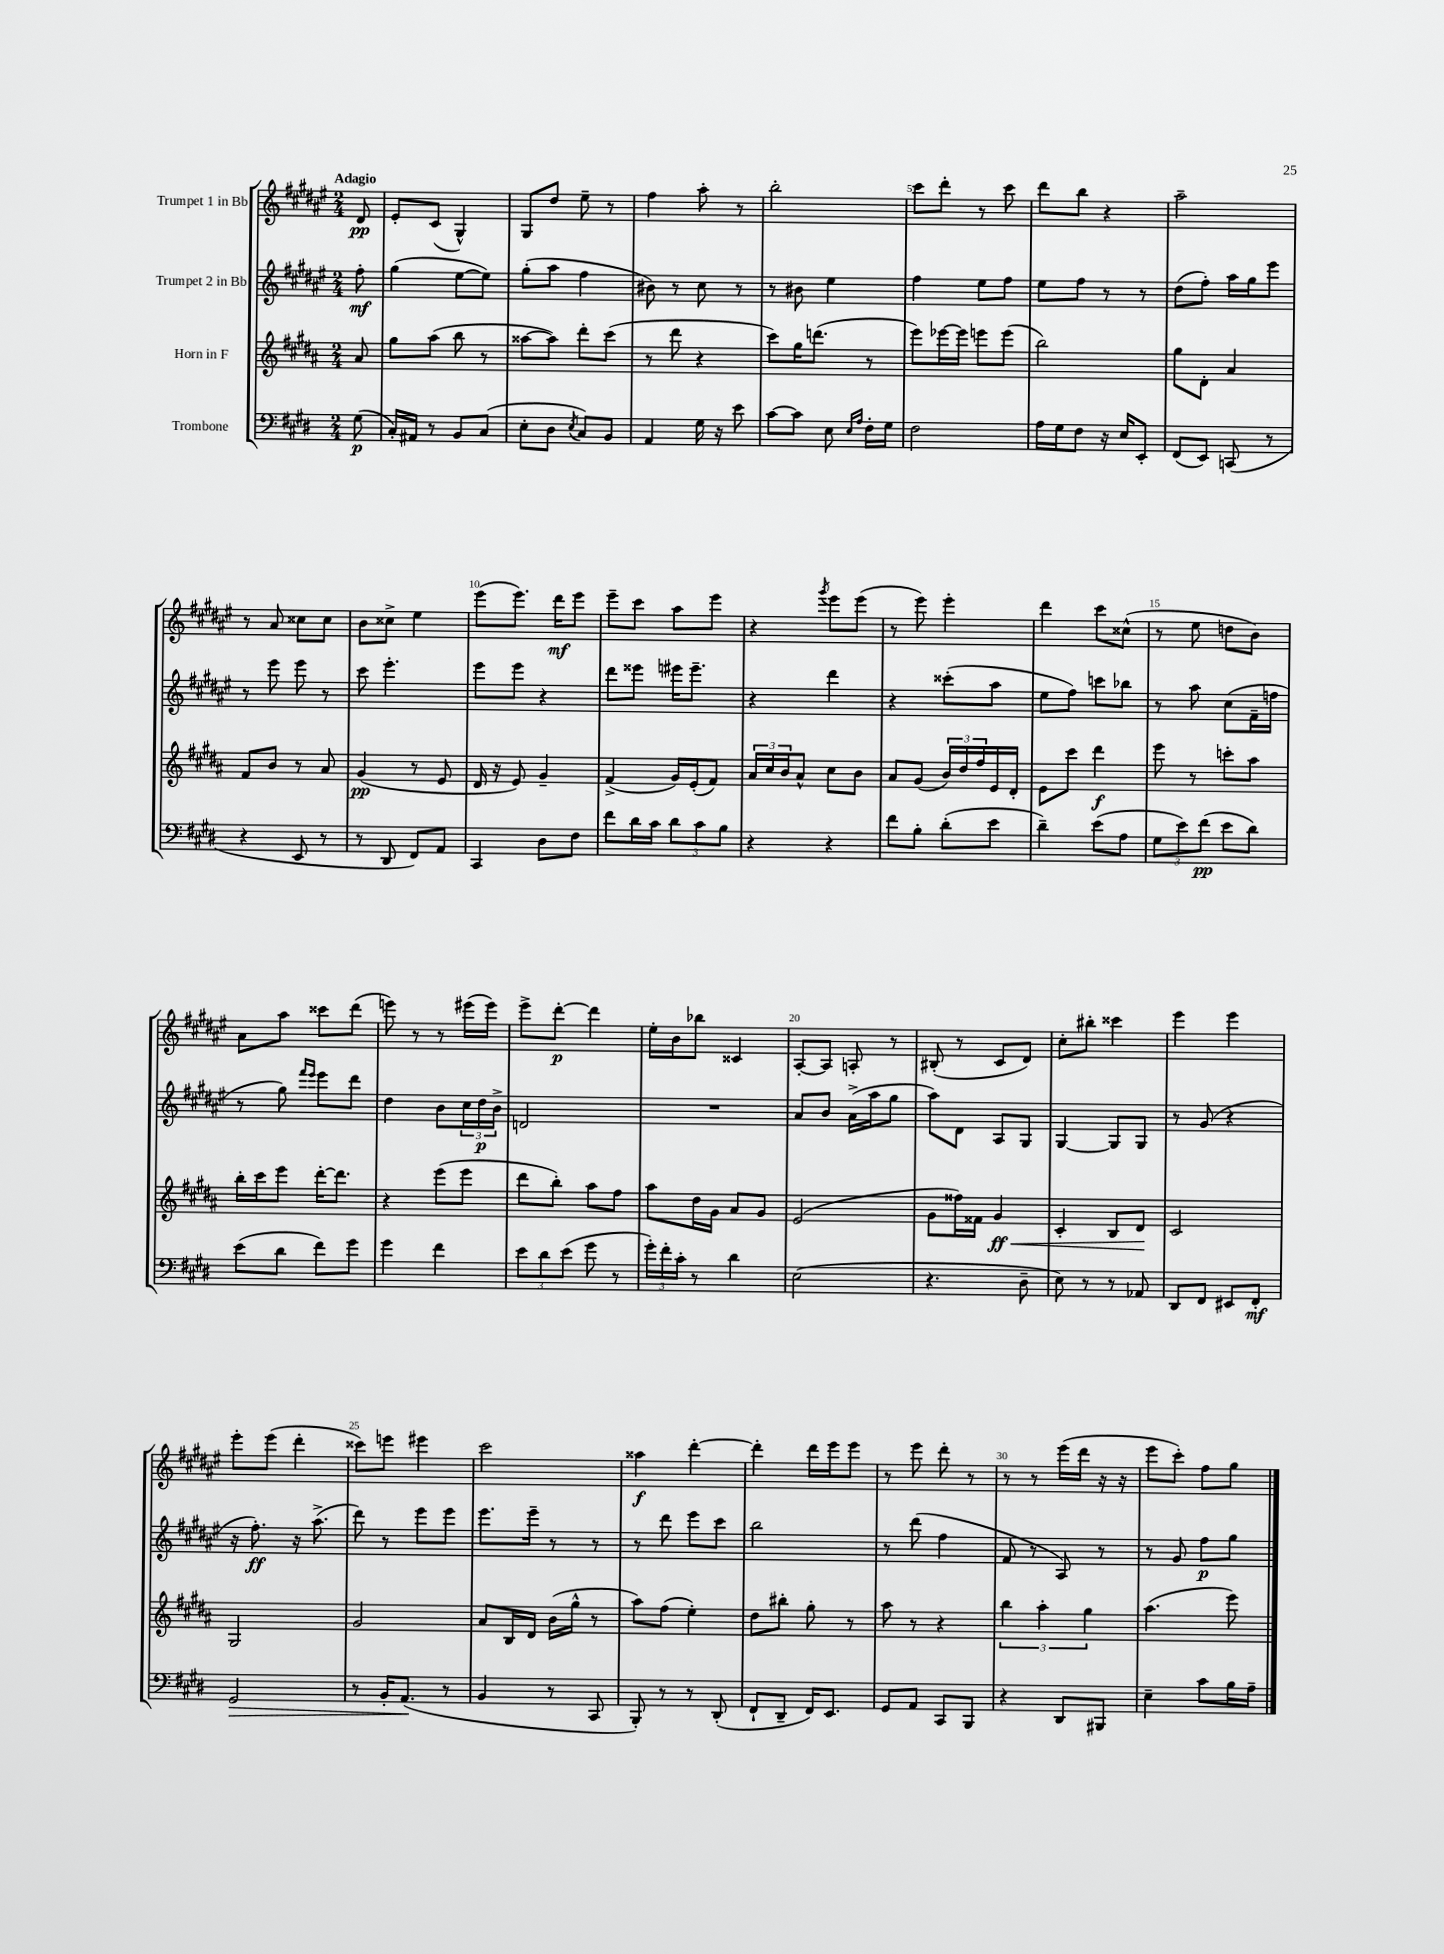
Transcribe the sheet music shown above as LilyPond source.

<<
\new StaffGroup <<
\new Staff = "s0" \with { instrumentName = "Trumpet 1 in Bb" } {
    \clef treble \key fis \major \numericTimeSignature \time 2/4 \partial 8 \tempo "Adagio"
    dis'8\pp |
    eis'8-. cis'8( gis4-^) |
    gis8 dis''8 eis''8-- r8 |
    fis''4 ais''8-. r8 |
    b''2-. |
    cis'''8 dis'''8-. r8 cis'''8 |
    dis'''8 b''8 r4 |
    ais''2-- |
    r8 ais'8 cisis''8 cisis''8 |
    b'8 cisis''8-> eis''4 |
    eis'''8( eis'''8.) dis'''16\mf eis'''8 |
    eis'''8-- cis'''8 ais''8 eis'''8 |
    r4 \acciaccatura { gis'''8 } eis'''8 eis'''8( |
    r8 eis'''8) eis'''4-. |
    dis'''4 cis'''8 cisis''8-^( |
    r8 eis''8 d''8 b'8) |
    ais'8 ais''8 cisis'''8 dis'''8( |
    e'''8) r8 r8 eis'''16( eis'''16) |
    eis'''8-> dis'''8~-.\p dis'''4 |
    eis''16-. b'16 bes''8 cisis'4 |
    ais8~-. ais8 a8-. r8 |
    bis8-.( r8 cis'8 dis'8) |
    cis''8-. bis''8-. cisis'''4 |
    eis'''4 eis'''4 |
    eis'''8-. eis'''8( dis'''4-. |
    cisis'''8) e'''8 eis'''4 |
    cis'''2 |
    aisis''4\f dis'''4~-. |
    dis'''4-. dis'''16 eis'''16 eis'''8 |
    r8 eis'''8 dis'''8-. r8 |
    r8 r8 eis'''16( dis'''16 r16 r16 |
    eis'''8 cis'''8-.) fis''8 gis''8 \bar "|." |
}
\new Staff = "s1" \with { instrumentName = "Trumpet 2 in Bb" } {
    \clef treble \key fis \major \numericTimeSignature \time 2/4 \partial 8
    fis''8-.\mf |
    gis''4( eis''8~ eis''8) |
    gis''8-.( ais''8 fis''4 |
    bis'8) r8 cis''8 r8 |
    r8 bis'8 eis''4 |
    fis''4 eis''8 fis''8 |
    eis''8 fis''8 r8 r8 |
    dis''8( fis''8-.) ais''16 gis''16 eis'''8 |
    r8 eis'''8 eis'''8 r8 |
    cis'''8 eis'''4.-. |
    eis'''8 eis'''8 r4 |
    dis'''8 eisis'''8 eis'''16 eis'''8.-- |
    r4 dis'''4 |
    r4 cisis'''8-.( ais''8 |
    eis''8 fis''8) c'''8 bes''8 |
    r8 ais''8 cis''8( fis'16-- f''16 |
    r8 gis''8) \grace { fis'''16 eis'''16 } eis'''8 dis'''8 |
    dis''4 b'8 \tuplet 3/2 { cis''16 dis''16\p b'16-> } |
    d'2 |
    R2 |
    ais'8 b'8 ais'16->( ais''16 gis''8 |
    ais''8) dis'8 ais8 gis8 |
    gis4~ gis8 gis8 |
    r8 gis'8( r4 |
    r16 fis''8.-.\ff) r16 ais''8.->( |
    dis'''8) r8 eis'''8 eis'''8 |
    eis'''8. eis'''16-- r8 r8 |
    r8 dis'''8 eis'''8 cis'''8 |
    b''2 |
    r8 dis'''8( fis''4 |
    fis'8 r8 ais8) r8 |
    r8 gis'8 fis''8\p gis''8 \bar "|." |
}
\new Staff = "s2" \with { instrumentName = "Horn in F" } {
    \clef treble \key b \major \numericTimeSignature \time 2/4 \partial 8
    ais'8 |
    gis''8 ais''8( b''8 r8 |
    aisis''8~ aisis''8) dis'''8-. cis'''8( |
    r8 dis'''8 r4 |
    cis'''8) gis''16 d'''8.( r8 |
    e'''8) ees'''16~ ees'''16 e'''8 e'''8( |
    b''2) |
    gis''8 dis'8-. ais'4 |
    fis'8 b'8 r8 ais'8 |
    gis'4\pp( r8 e'8 |
    dis'16 r16 e'8) gis'4-- |
    fis'4->( gis'16) e'16-.( fis'8) |
    \tuplet 3/2 { ais'16 cis''16 b'16 } ais'8-^ cis''8 b'8 |
    ais'8 gis'8( \tuplet 3/2 { b'16) dis''16 fis''16 } e'16 dis'16-. |
    e'8 cis'''8 dis'''4\f |
    e'''8 r8 c'''8-. ais''8 |
    b''16-. cis'''16 e'''8 dis'''16~-. dis'''8. |
    r4 e'''8( e'''8 |
    dis'''8 b''8-.) ais''8 fis''8 |
    ais''8 dis''16 gis'16 ais'8 gis'8 |
    e'2( |
    gis'8 fisis''16) fisis'16 gis'4\ff\< |
    cis'4-. b8 dis'8\! |
    cis'2 |
    gis2 |
    gis'2 |
    ais'8 b16 dis'16 b'16( gis''16-^ r8 |
    ais''8) fis''8( e''4-.) |
    dis''8 bis''8-. gis''8-. r8 |
    ais''8 r8 r4 |
    \tuplet 3/2 { b''4 ais''4-. gis''4 } |
    ais''4.( e'''8) \bar "|." |
}
\new Staff = "s3" \with { instrumentName = "Trombone" } {
    \clef bass \key e \major \numericTimeSignature \time 2/4 \partial 8
    gis8\p( |
    cis16-.) ais,16 r8 b,8 cis8( |
    e8-. dis8 \acciaccatura { e8 } cis8) b,8 |
    a,4 gis16 r16 e'8 |
    cis'8~ cis'8 e8 \grace { e16 a16 } fis16-. gis16 |
    fis2 |
    a16 gis16 fis8 r16 e16 e,8-. |
    fis,8( e,8) c,8( r8 |
    r4 e,8 r8 |
    r8 dis,8 fis,8) a,8 |
    cis,4 dis8 fis8 |
    fis'8 dis'16 cis'16 \tuplet 3/2 { dis'8 cis'8 b8 } |
    r4 r4 |
    fis'8 b8-. dis'8-.( e'8 |
    dis'4--) e'8( a8 |
    \tuplet 3/2 { gis8 e'8) fis'8\pp( } e'8 dis'8) |
    e'8( dis'8 fis'8) gis'8 |
    gis'4 fis'4 |
    \tuplet 3/2 { e'8 dis'8 e'8( } gis'8 r8 |
    \tuplet 3/2 { gis'16-.) fis'16-. cis'16-. } r8 dis'4 |
    e2( |
    r4. dis8-- |
    e8) r8 r8 aes,8 |
    dis,8 fis,8 eis,8 fis,8-.\mf |
    gis,2\> |
    r8 b,16-. a,8.\!( r8 |
    b,4 r8 cis,8 |
    b,,8-.) r8 r8 dis,8-.( |
    fis,8-! dis,8-- fis,16) e,8. |
    gis,8 a,8 cis,8 b,,8 |
    r4 dis,8 bis,,8 |
    e4-- cis'8 b16 a16-- \bar "|." |
}
>>
>>
\layout { \context { \Score \override BarNumber.break-visibility = ##(#f #t #t) barNumberVisibility = #(every-nth-bar-number-visible 5) } }
